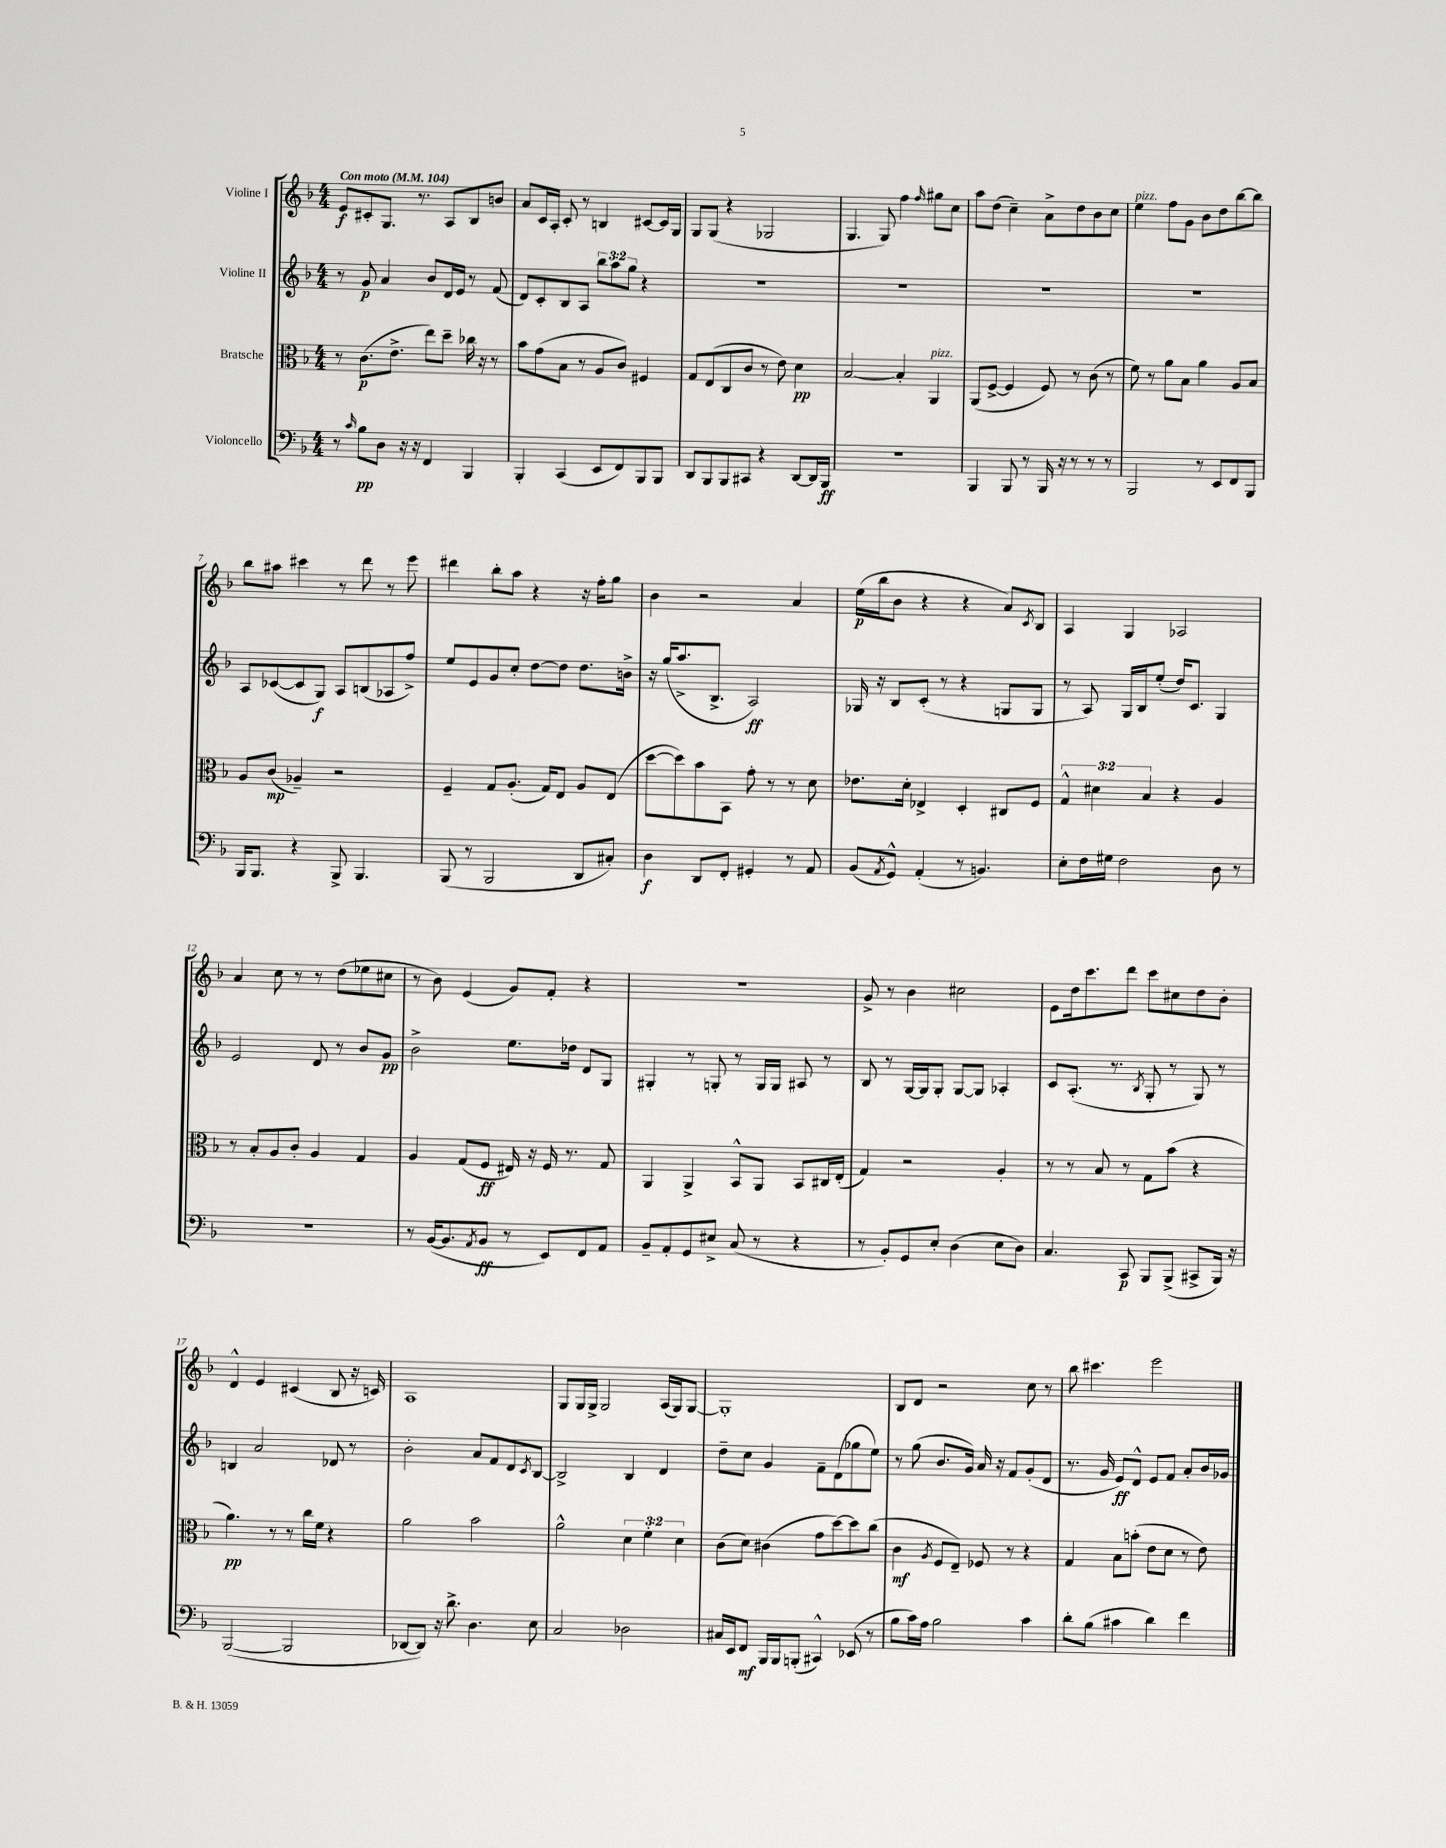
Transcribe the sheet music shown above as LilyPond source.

<<
\new StaffGroup <<
\new Staff = "s0" \with { instrumentName = "Violine I" } {
    \clef treble \key f \major \numericTimeSignature \time 4/4 \tempo "Con moto" 4 = 104
    e'8\f cis'8-. g8. r8. a8 bes8 b'8 |
    a'8 c'16 a16-. c'8-. r8 b4 cis'8~ cis'16 g16 |
    g8 g8( r4 ges2 |
    g4. g8) f''4 \grace { f''16 } gis''8 c''8 |
    a''8 d''8( c''4--) a'8-> d''8 bes'8 c''8 |
    e''4^\markup { \italic "pizz." } f''8 g'8 bes'8 d''8 bes''8~ bes''8 |
    bes''8 ais''8 cis'''4 r8 d'''8 r8 e'''8 |
    dis'''4 bes''8-. a''8 r4 r16 f''16-. g''8 |
    bes'4 r2 a'4 |
    e''16\p( bes''16 bes'8 r4 r4 a'8) \acciaccatura { c'8 } bes8 |
    a4 g4 aes2 |
    a'4 c''8 r8 r8 d''8( ees''8 cis''8 |
    r8 bes'8) e'4( g'8) f'8-. r4 |
    r1 |
    g'8-> r8 bes'4 cis''2 |
    e'8 d''16 c'''8. d'''8 c'''8 cis''8 d''8 bes'8-. |
    d'4-^ e'4 cis'4( bes8 r16 c'16) |
    a1 |
    g8 g16 g16-> g2 a16( g16) g8~ |
    g1-. |
    bes8 d'8 r2 c''8 r8 |
    bes''8 cis'''4. e'''2 \bar "|." |
}
\new Staff = "s1" \with { instrumentName = "Violine II" } {
    \clef treble \key f \major \numericTimeSignature \time 4/4 \override Staff.TupletNumber.text = #tuplet-number::calc-fraction-text
    r8 g'8\p a'4 bes'8 d'16 e'16 r8 f'8( |
    d'8) c'8-. bes8 a8 \tuplet 3/2 { bes''8 a''8 g''8 } r4 |
    R1 |
    R1 |
    R1 |
    R1 |
    a8 ces'8~( ces'8 g8\f) a8 b8( aes8 f''8->) |
    e''8 e'8 g'8 c''8-. d''8~ d''8 d''8. b'16-> |
    r16 g''16( a''8.-> bes8.-> a2\ff) |
    ges16 r16 bes8 c'8-.( r8 r4 g8 g8 |
    r8 a8) g16 bes16 e''8-.( d''16) c'8. g4 |
    e'2 d'8 r8 bes'8 g'8\pp |
    bes'2-> e''8. des''16 d'8 g8 |
    gis4-. r8 g8-. r8 g16 g16 ais8 r8 |
    bes8 r8 g16~ g16 g8-. g8~ g8 aes4-. |
    c'8 a8.-.( r8. \acciaccatura { bes8 } g8-. r8 g8) r8 |
    b4 a'2 des'8 r8 |
    bes'2-. a'8 f'8 d'8 \acciaccatura { c'8 } bes8~ |
    bes2-> bes4 d'4 |
    d''8-- c''8 g'4 f'8-- d'8( ges''8 e''8) |
    r8 g''8( bes'8. g'16) a'16 r16 f'8 g'8-.( d'8 |
    r8. g'16 e'8\ff) d'8-^ e'8 f'8 a'8-. bes'16 ges'16 \bar "|." |
}
\new Staff = "s2" \with { instrumentName = "Bratsche" } {
    \clef alto \key f \major \numericTimeSignature \time 4/4 \override Staff.TupletNumber.text = #tuplet-number::calc-fraction-text
    r8 c'8.\p( e'8.-> e''8) d''8-- ces''16 r16 r8 |
    bes'8 g'8( bes8 r8 a8 c'8) fis4 |
    g8 e8( c8 c'8 r8 e'8) d'4\pp |
    bes2~ bes4-. a,4^\markup { \italic "pizz." } |
    a,8( f8~-> f4 f8) r8 c'8( r8 |
    f'8) r8 a'8 bes8 a'4 a8 bes8 |
    a8 c'8\mp( aes4--) r2 |
    f4-- g8 a8.-.( g16) e8 a8 e8( |
    d''8~ d''8) bes'8 bes,8 g'8-. r8 r8 d'8 |
    ees'8. d'16-. ees4-> d4-. cis8 f8 |
    \tuplet 3/2 { g4-^ dis'4 bes4 } r4 a4 |
    r8 bes8-. a8 c'8-. a4 g4 |
    a4 g8( f8\ff eis16) r16 f16 r8. g8 |
    a,4 a,4-> bes,8-^ a,8 bes,8 cis16 e16-.( |
    g4) r2 a4-. |
    r8 r8 bes8 r8 g8 bes'8( r4 |
    a'4.\pp) r8 r8 c''16 f'16 r4 |
    a'2 bes'2 |
    a'2-^ \tuplet 3/2 { d'4 f'4-. d'4 } |
    c'8( d'8) cis'4( g'8 d''8~) d''8 c''8( |
    c'4\mf \acciaccatura { a8 } f8 e8--) fes8 r8 r4 |
    g4 bes8 b'8-.( e'8 d'8 r8 e'8) \bar "|." |
}
\new Staff = "s3" \with { instrumentName = "Violoncello" } {
    \clef bass \key f \major \numericTimeSignature \time 4/4
    r8 \grace { c'16 } bes8\pp d8 r16 r16 f,4 bes,,4 |
    bes,,4-. c,4( e,8 f,8) bes,,8 bes,,8 |
    d,8 bes,,8 bes,,8 cis,8 r4 d,8~ d,16 bes,,16\ff |
    R1 |
    bes,,4 bes,,8 r8 bes,,16 r16 r8 r8 r8 |
    bes,,2 r8 e,8 f,8 bes,,8 |
    bes,,16 bes,,8. r4 bes,,8-> bes,,4. |
    bes,,8( r8 bes,,2 d,8 cis8-.) |
    d4\f d,8 f,8-. gis,4-. r8 a,8 |
    bes,8( \acciaccatura { a,8 } g,8-^) a,4-.( r8 b,4.) |
    e8-. f16 gis16 f2 d8 r8 |
    R1 |
    r8 bes,16~( bes,8. \acciaccatura { a,8 } bes,8\ff r8 e,8) f,8 a,8 |
    bes,8-- a,8-. g,8 eis8-> c8( r8 r4 |
    r8 bes,8-.) g,8 e8-. d4( e8 d8) |
    c4. c,8\p bes,,8 bes,,8->( cis,8-> bes,,16) r16 |
    bes,,2~( bes,,2 |
    des,8~ des,8) r16 d'8.-> d4. e8 |
    c2 des2 |
    cis16 e,16 f,8\mf bes,,16 bes,,16 b,,8-.( cis,4-^) ees,8( r8 |
    bes8 c'16) a16 bes2 c'4 |
    d'8-. bes8( cis'4 d'4) f'4 \bar "|." |
}
>>
>>
